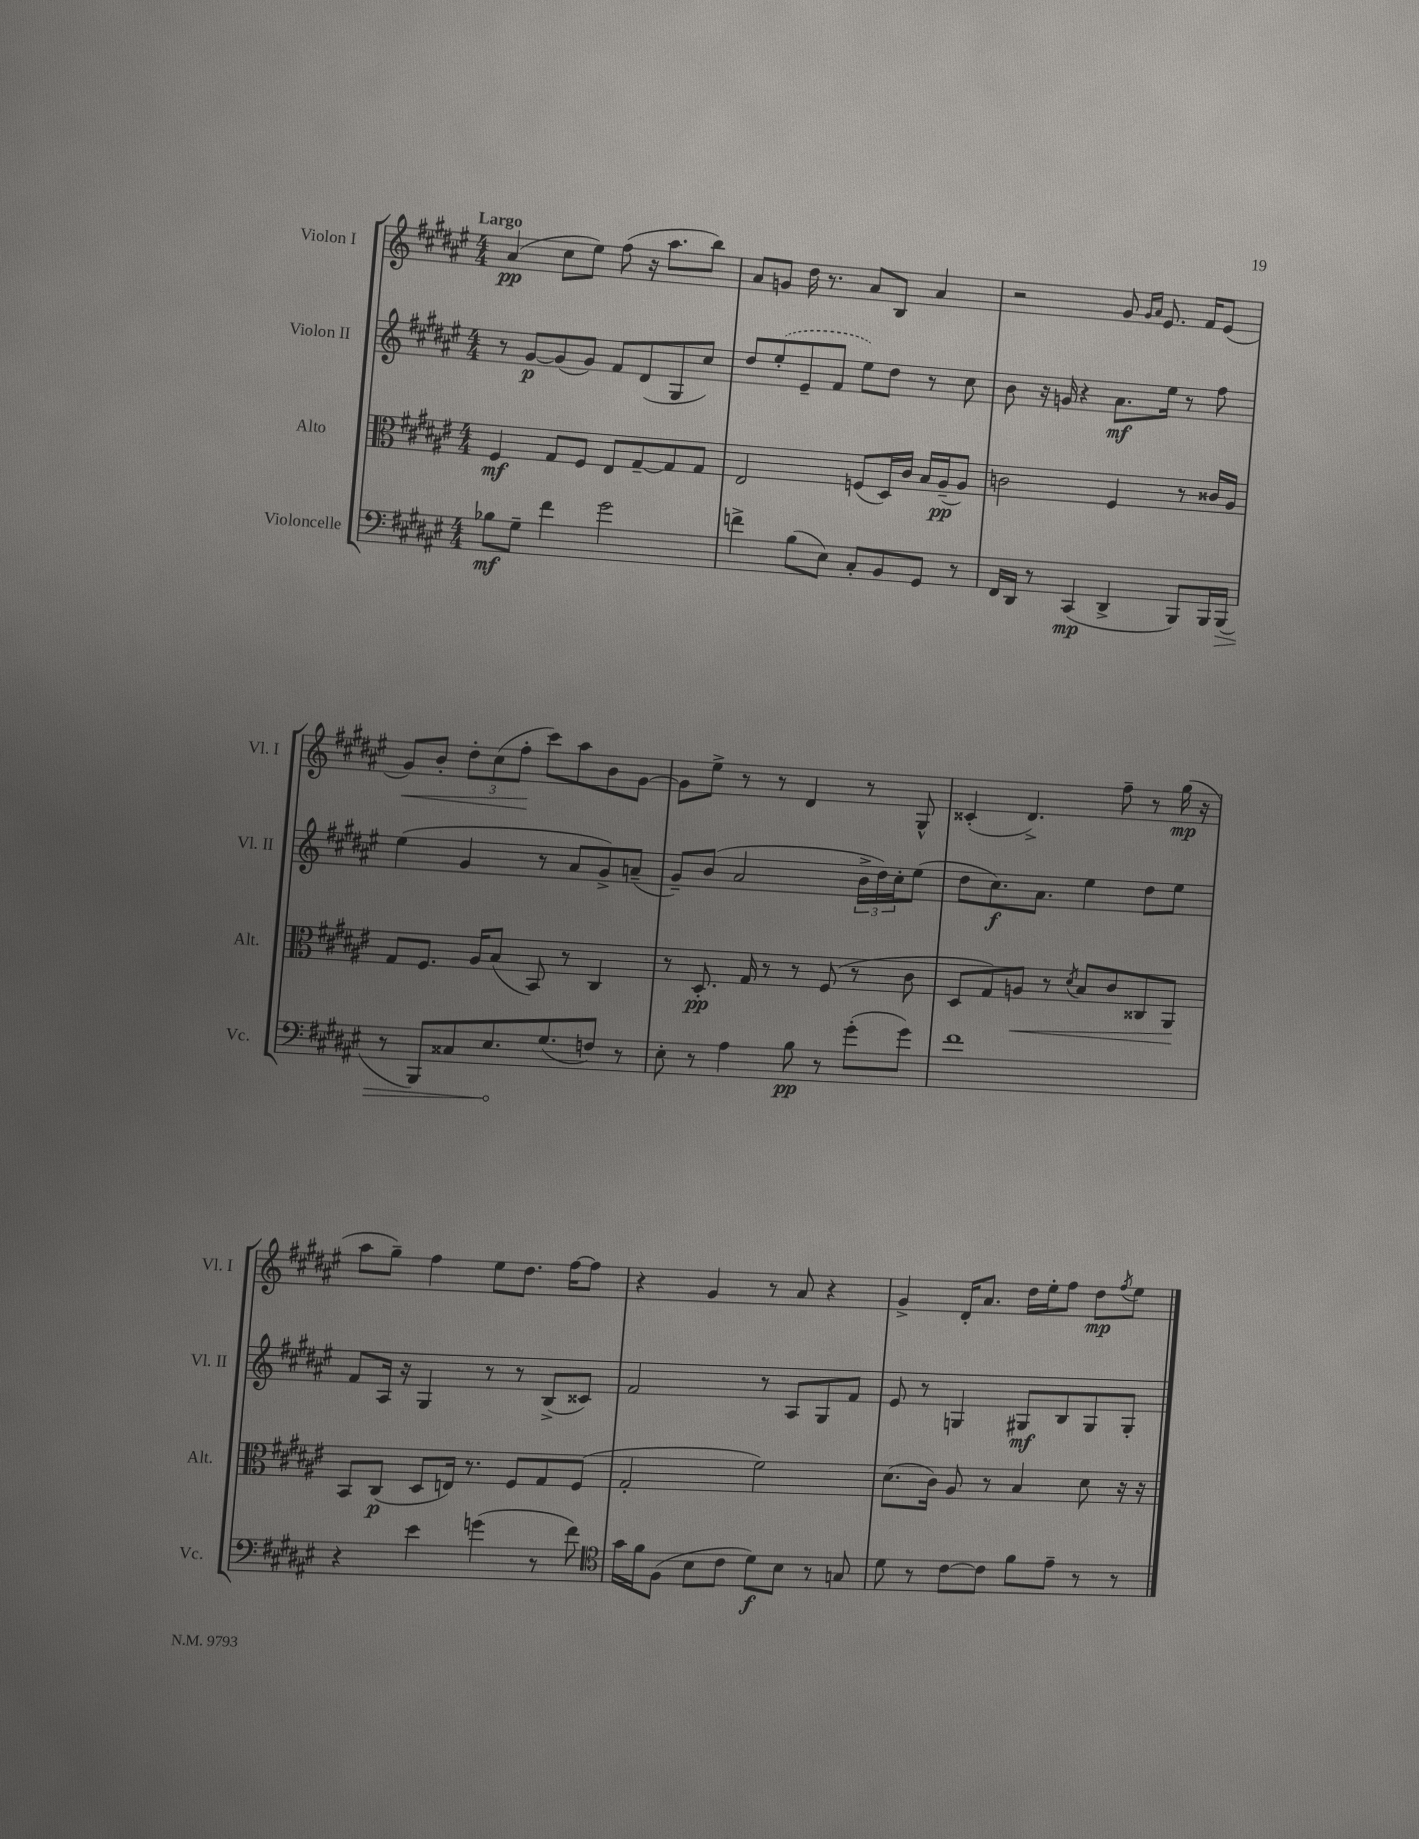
<<
\new StaffGroup <<
\new Staff = "s0" \with { instrumentName = "Violon I" shortInstrumentName = "Vl. I" } {
    \clef treble \key fis \major \numericTimeSignature \time 4/4 \tempo "Largo"
    ais'4\pp( cis''8 eis''8) fis''8( r16 ais''8. b''8) |
    ais'8 g'8 dis''16 r8. ais'8 b8 ais'4 |
    r2 gis'8 \grace { gis'16 ais'16 } eis'8. fis'16 eis'8( |
    gis'8\<) b'8-. \tuplet 3/2 { dis''8-. cis''8( fis''8-.\! } cis'''8) ais''8 b'8 gis'8~ |
    gis'8 eis''8-> r8 r8 dis'4 r8 gis8-^ |
    cisis'4-.( dis'4.->) fis''8-- r8 gis''16\mp( r16 |
    ais''8 gis''8--) fis''4 eis''8 dis''8. fis''16~ fis''8 |
    r4 gis'4 r8 ais'8 r4 |
    gis'4-> dis'16-. ais'8. dis''16 eis''16-. fis''8 dis''8\mp \acciaccatura { fis''8 } eis''8 \bar "|." |
}
\new Staff = "s1" \with { instrumentName = "Violon II" shortInstrumentName = "Vl. II" } {
    \clef treble \key fis \major \numericTimeSignature \time 4/4
    r8 gis'8~\p gis'8( gis'8) fis'8 dis'8( gis8 cis''8) |
    dis''8 \once \slurDashed eis''8-.( eis'8-- fis'8 eis''8) dis''8 r8 cis''8 |
    b'8 r16 g'16 r4 ais'8.\mf eis''16 r8 fis''8 |
    eis''4( gis'4 r8 ais'8 gis'8->) a'8--( |
    gis'8--) b'8( ais'2 \tuplet 3/2 { b'16-> dis''16) cis''16-. } eis''8( |
    dis''8 cis''8.\f) ais'8. eis''4 dis''8 eis''8 |
    fis'8 ais16 r16 gis4 r8 r8 b8->( cisis'8) |
    fis'2 r8 ais8 gis8 fis'8 |
    eis'8 r8 g4 gis8\mf b8 gis8 gis8-. \bar "|." |
}
\new Staff = "s2" \with { instrumentName = "Alto" shortInstrumentName = "Alt." } {
    \clef alto \key fis \major \numericTimeSignature \time 4/4
    fis4\mf gis8 fis8 eis8 gis8~-- gis8 gis8 |
    eis2 f8( dis16) cis'16 b16 ais16--\pp( ais8) |
    c'2 fis4 r8 cisis'16 ais16 |
    gis8 fis8. ais16 b8( b,8) r8 cis4 |
    r8 dis8.-.\pp gis16 r8 r8 fis8( r8 cis'8 |
    dis8 gis8) a8\< r8 \acciaccatura { dis'8 } b8 cis'8 cisis8 ais,8\! |
    b,8 cis8\p( dis8 e16) r8. fis8 gis8 fis8( |
    gis2-. fis'2) |
    dis'8.( cis'16) ais8 r8 b4 dis'8 r16 r16 \bar "|." |
}
\new Staff = "s3" \with { instrumentName = "Violoncelle" shortInstrumentName = "Vc." } {
    \clef bass \key fis \major \numericTimeSignature \time 4/4
    bes8\mf gis8-- fis'4 gis'2 |
    f'4-> b8( eis8) cis8-. b,8 gis,8 r8 |
    fis,16 dis,16 r8 cis,4\mp( dis,4-> b,,8) b,,16 \once \override Hairpin.circled-tip = ##t b,,16\>( |
    r8 b,,8) cisis8 eis8.\! gis8.( f8) r8 |
    eis8-. r8 ais4 b8\pp r8 gis'8-.( gis'8) |
    fis'1 |
    r4 eis'4 g'4( r8 fis'8) |
    \clef tenor gis'16 fis'16 fis8( b8 cis'8 dis'8\f) b8 r8 g8 |
    dis'8 r8 cis'8~ cis'8 fis'8 eis'8-- r8 r8 \bar "|." |
}
>>
>>
\layout { \context { \Score \remove "Bar_number_engraver" } }
